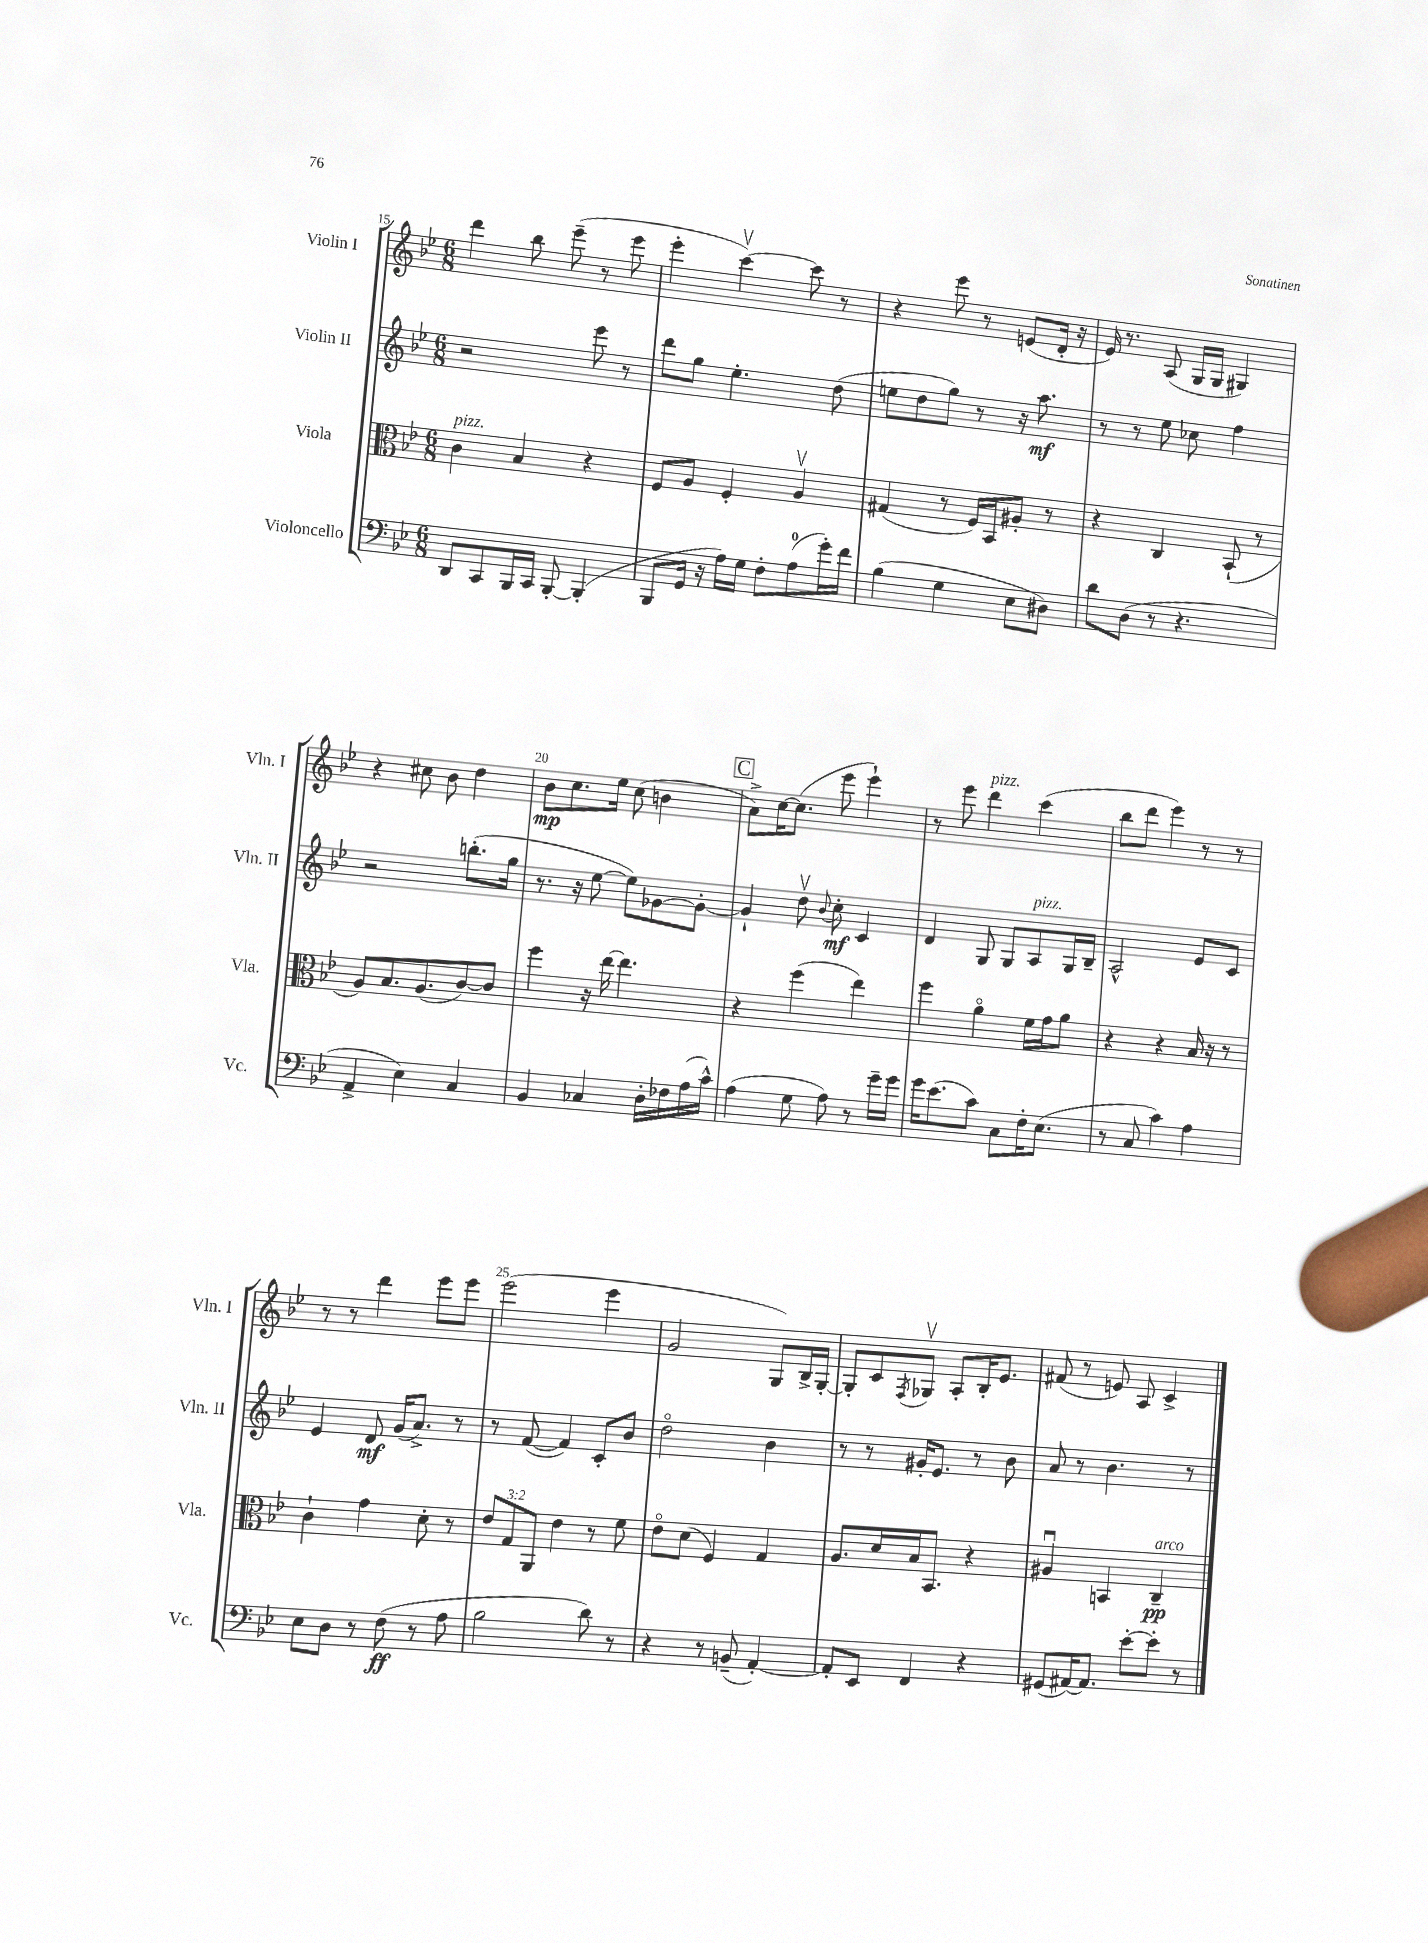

**kern	**dynam	**kern	**dynam	**kern	**dynam	**kern	**dynam
*part4	*part4	*part3	*part3	*part2	*part2	*part1	*part1
*staff4	*staff4	*staff3	*staff3	*staff2	*staff2	*staff1	*staff1
*I"Violoncello	*	*I"Viola	*	*I"Violin II	*	*I"Violin I	*
*I'Vc.	*	*I'Vla.	*	*I'Vln. II	*	*I'Vln. I	*
*clefF4	*	*clefC3	*	*clefG2	*	*clefG2	*
*k[b-e-]	*	*k[b-e-]	*	*k[b-e-]	*	*k[b-e-]	*
*M6/8	*	*M6/8	*	*M6/8	*	*M6/8	*
=15	=15	=15	=15	=15	=15	=15	=15
!	!	!LO:TX:a:i:t=pizz.	!	!	!	!	!
8DD/L	.	4c\	.	2r	.	4ddd\	.
8CC/	.	.	.	.	.	.	.
16BBB-/L	.	4B-/	.	.	.	8bb-\	.
16CC/JJ	.	.	.	.	.	.	.
[8BBB-'/	.	.	.	.	.	(8eee-~\	.
(4BBB-'/]	.	4r	.	8eee-\	.	8r	.
.	.	.	.	8r	.	8eee-\	.
=16	=16	=16	=16	=16	=16	=16	=16
8BBB-/L	.	8F/L	.	8ddd\L	.	4eee-'\	.
16GG/Jk	.	8A/J	.	8gg\J	.	.	.
16r	.	.	.	.	.	.	.
16A\LL)	.	4F'/	.	4.ee-'\	.	[4cccv\)	.
16G\JJ	.	.	.	.	.	.	.
8F'\L	.	.	.	.	.	.	.
(8A\	.	4Av/	.	.	.	8ccc\]	.
16g'\L)	.	.	.	(8dd\	.	8r	.
16f\JJ	.	.	.	.	.	.	.
=17	=17	=17	=17	=17	=17	=17	=17
(4B-\	.	(4G#X/	.	8een\L	.	4r	.
.	.	.	.	8dd\	.	.	.
4G\	.	8r	.	8gg\J)	.	8eee-\	.
.	.	16F/LL)	.	8r	.	8r	.
.	.	16BB-/J	.	.	.	.	.
8E-\L	.	8A#X'/J	.	16r	.	(8en/L	.
.	.	.	.	8.aa\	mf	.	.
8D#X\J)	.	8r	.	.	.	16d'/Jk	.
.	.	.	.	.	.	16r	.
=18	=18	=18	=18	=18	=18	=18	=18
8d\L	.	4r	.	8r	.	16e-/)	.
.	.	.	.	.	.	8.r	.
(8D\J	.	.	.	8r	.	.	.
8r	.	4C/	.	8ee-\	.	(8A/	.
4.r	.	.	.	8cc-X\	.	16G/LL	.
.	.	.	.	.	.	16G/JJ	.
.	.	(8BB-`/	.	4ff\	.	4G#X/)	.
.	.	8r	.	.	.	.	.
!!LO:LB:g=z
=19	=19	=19	=19	=19	=19	=19	=19
4AA^/	.	8A/L)	.	2r	.	4r	.
.	.	8.B-/	.	.	.	.	.
4E-\)	.	.	.	.	.	8cc#X\	.
.	.	(8.A/	.	.	.	.	.
.	.	.	.	.	.	8b-\	.
4C/	.	[8c/)	.	(8.bbn'\L	.	4dd\	.
.	.	8c/J]	.	.	.	.	.
.	.	.	.	16gg\Jk	.	.	.
=20	=20	=20	=20	=20	=20	=20	=20
4BB-/	.	4ff\	.	8.r	.	8b-\L	mp
.	.	.	.	.	.	8.cc\	.
.	.	.	.	16r	.	.	.
4C-X/	.	16r	.	[8ee-\	.	.	.
.	.	[16ee-\	.	.	.	16ee-\Jk	.
.	.	4.ee-\]	.	8ee-\L])	.	(8cc\	.
16D'\LL	.	.	.	[8g-X\	.	4bn\	.
16F-X\	.	.	.	.	.	.	.
(16A\	.	.	.	8g-'\J_	.	.	.
16c^^\JJ)	.	.	.	.	.	.	.
!!LO:REH:place=s1:t=C
=21	=21	=21	=21	=21	=21	=21	=21
(4A\	.	4r	.	4g-`/]	.	8a^\L)	.
.	.	.	.	.	.	[16cc\K	.
.	.	.	.	.	.	(8.cc\J]	.
8G\	.	(4ff\	.	8ddv\	.	.	.
.	.	.	.	8qqb-/	.	.	.
8A\)	.	.	.	8cc'\	mf	8eee-\	.
8r	.	4ee-\)	.	4c/	.	4eee-`\)	.
16g~\LL	.	.	.	.	.	.	.
16g\JJ	.	.	.	.	.	.	.
=22	=22	=22	=22	=22	=22	=22	=22
16g\KL	.	4ff\	.	4d/	.	8r	.
(8.e-\	.	.	.	.	.	.	.
.	.	.	.	.	.	8eee-\	.
!	!	!	!	!	!	!LO:TX:a:i:t=pizz.	!
8c\J)	.	4a\	.	8G/	.	4ddd\	.
8C\L	.	.	.	8G/L	.	.	.
!	!	!	!	!LO:TX:a:i:t=pizz.	!	!	!
16F'\K	.	16f\LL	.	8A/	.	(4ccc\	.
(8.E-\J	.	16g\J	.	.	.	.	.
.	.	8a\J	.	16G/L	.	.	.
.	.	.	.	16B-~/JJ	.	.	.
=23	=23	=23	=23	=23	=23	=23	=23
8r	.	4r	.	2A^^/	.	8bb-\L	.
8C/	.	.	.	.	.	8ddd\J	.
4c\)	.	4r	.	.	.	4eee-\)	.
4A\	.	16B-/	.	8e-/L	.	8r	.
.	.	16r	.	.	.	.	.
.	.	8r	.	8c/J	.	8r	.
!!LO:LB:g=z
=24	=24	=24	=24	=24	=24	=24	=24
8E-\L	.	4c`\	.	4e-/	.	8r	.
8D\J	.	.	.	.	.	8r	.
8r	.	4g\	.	8d/	mf	4ddd\	.
(8F\	ff	.	.	(16g/KL	.	.	.
.	.	.	.	8.a^/J)	.	.	.
8r	.	8d'\	.	.	.	8eee-\L	.
8A\	.	8r	.	8r	.	8eee-\J	.
=25	=25	=25	=25	=25	=25	=25	=25
2B-\	.	12e-/L	.	8r	.	(2eee-\	.
.	.	12G/	.	.	.	.	.
.	.	.	.	([8f/	.	.	.
.	.	12AA/J	.	.	.	.	.
.	.	4e-\	.	4f/])	.	.	.
8d\)	.	8r	.	8c'/L	.	4eee-\	.
8r	.	8f\	.	8b-/J	.	.	.
=26	=26	=26	=26	=26	=26	=26	=26
4r	.	8e-\L	.	2dd\	.	2g/	.
.	.	(8d\J	.	.	.	.	.
8r	.	4F/)	.	.	.	.	.
(8BBn~/	.	.	.	.	.	.	.
[4AA'/)	.	4G/	.	4b-\	.	8G/L)	.
.	.	.	.	.	.	16B-^/L	.
.	.	.	.	.	.	[16G'/JJ	.
=27	=27	=27	=27	=27	=27	=27	=27
8AA'/L]	.	8.A/L	.	8r	.	8G'/L]	.
8EE-/J	.	.	.	8r	.	8c/	.
.	.	16d/L	.	.	.	.	.
.	.	.	.	.	.	8qF/	.
4FF/	.	16B-/J	.	16g#X'/KL	.	8G-Xv/J	.
.	.	8.BB-/J	.	8.e-/J	.	.	.
.	.	.	.	.	.	8A'/L	.
4r	.	4r	.	8r	.	16B-'/K	.
.	.	.	.	.	.	8.e-/J	.
.	.	.	.	8b-\	.	.	.
=28	=28	=28	=28	=28	=28	=28	=28
(8GG#X/L	.	4A#Xu/	.	8a/	.	(8f#X/	.
[16AA#X/K)	.	.	.	8r	.	8r	.
8.AA#/J]	.	.	.	.	.	.	.
.	.	4BBn/	.	4.b-\	.	8en/)	.
[8e-'\L	.	.	.	.	.	8A/	.
!	!	!LO:TX:a:i:t=arco	!	!	!	!	!
8e-'\J]	.	4C~/	pp	.	.	4c^/	.
8r	.	.	.	8r	.	.	.
==	==	==	==	==	==	==	==
*-	*-	*-	*-	*-	*-	*-	*-
